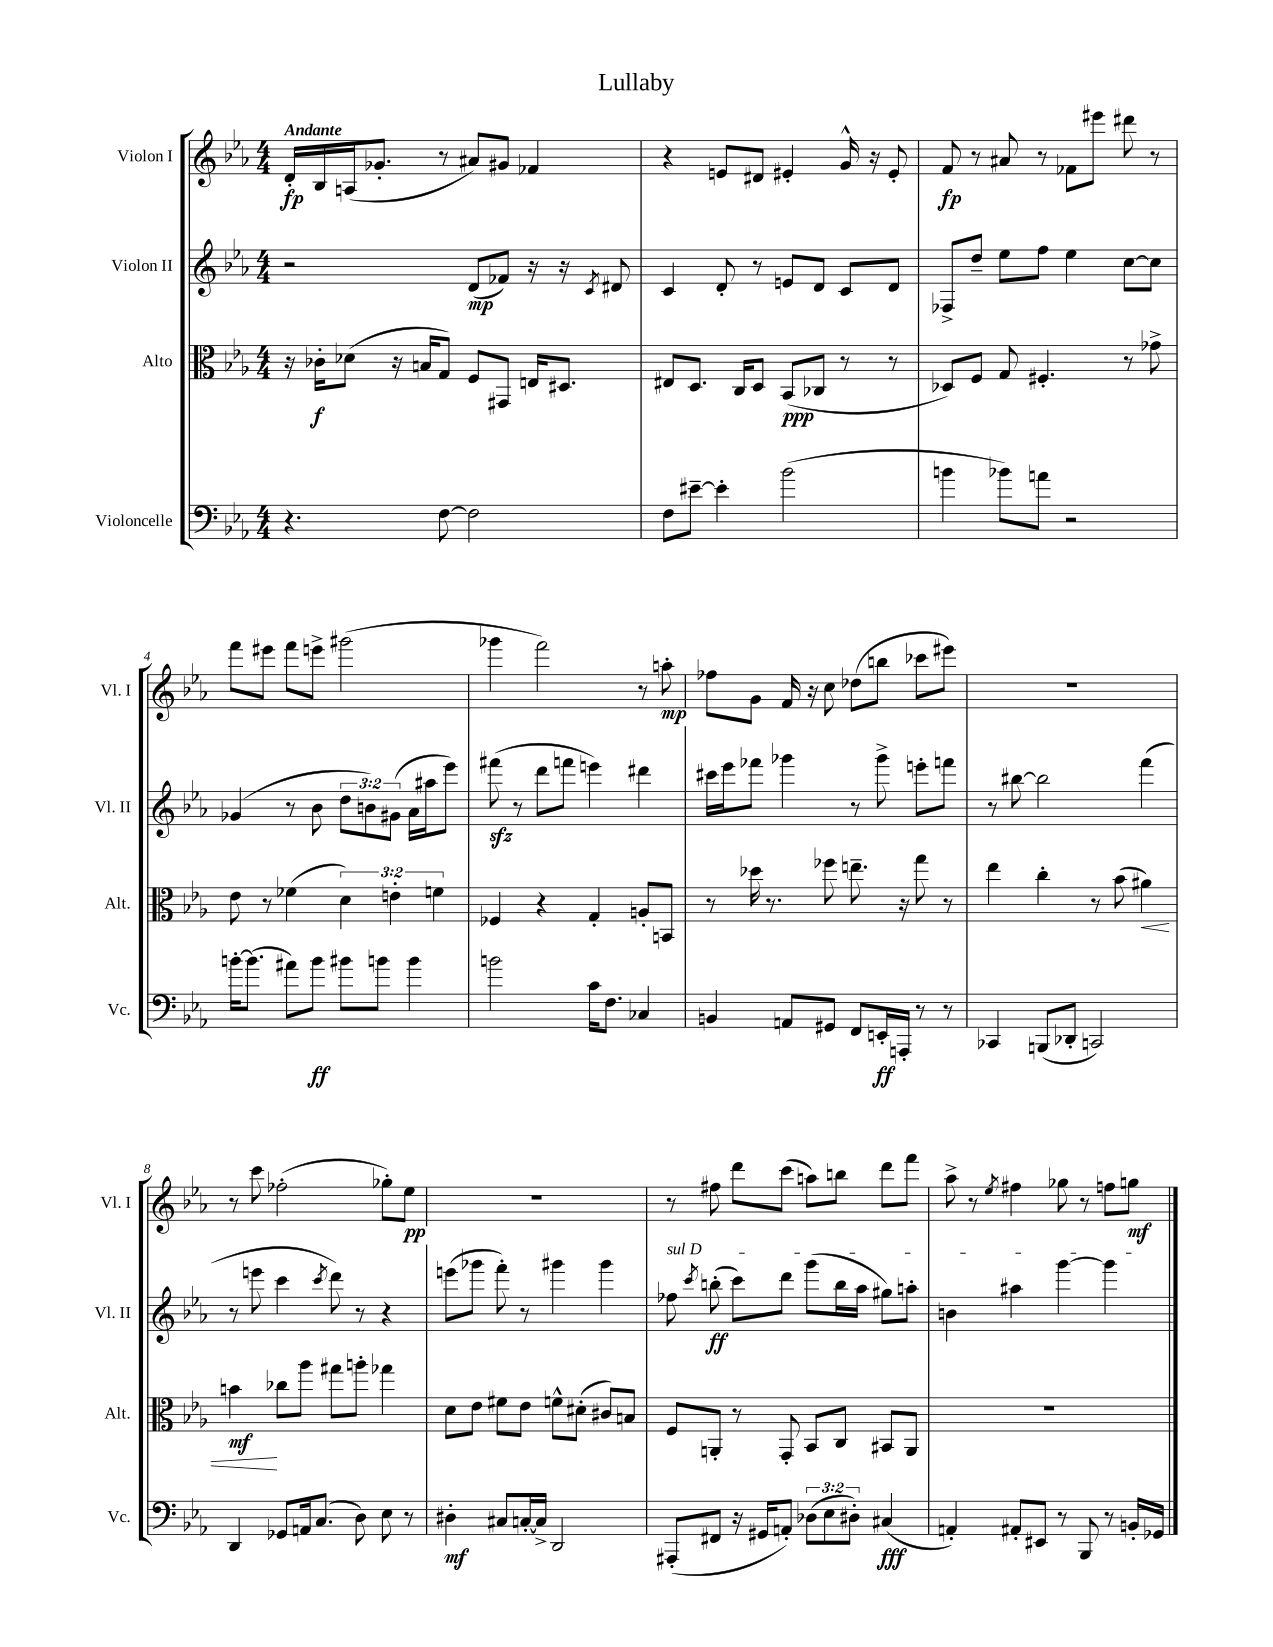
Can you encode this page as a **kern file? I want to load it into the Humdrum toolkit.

**kern	**kern	**kern	**kern
*staff4	*staff3	*staff2	*staff1
*clefF4	*clefC3	*clefG2	*clefG2
*k[b-e-a-]	*k[b-e-a-]	*k[b-e-a-]	*k[b-e-a-]
*M4/4	*M4/4	*M4/4	*M4/4
4.r	16r	2r	16d'
.	16c-'	.	16B-
.	(8d-	.	(16A
.	.	.	8.g-'
.	16r	.	.
.	16B	.	.
[8F	8G)	.	8r
2F]	8F	(8d	8a#)
.	8GG#	8f-)	8g#
.	16E	16r	4f-
.	8.D#	16r	.
.	.	8qc	.
.	.	8d#	.
=	=	=	=
8F	8E#	4c	4r
[8e#~	8.D	.	.
4e#']	.	8d'	8e
.	16C	.	.
.	8D	8r	8d#
(2b-	(8BB-	8e	4e#'
.	8C-	8d	.
.	8r	8c	16g^^
.	.	.	16r
.	8r	8d	8e#'
=	=	=	=
4b	8D-)	8F-^	8f
.	8F	8dd~	8r
8b-)	8G	8ee-	8a#
8a	4.F#'	8ff	8r
2r	.	4ee-	8f-
.	.	.	8eee#
.	8r	[8cc	8ddd#
.	8g-^	8cc]	8r
=	=	=	=
[16b'	8e-	(4g-	8fff
(8.b]	.	.	.
.	8r	.	8eee#
8a#)	(4f-	8r	8fff
8b	.	8b-	8eee^
8b#	6d)	12dd	(2ggg#
.	.	12b)	.
8b	.	.	.
.	6e'	(12g#	.
4b	.	16a-	.
.	.	16aa#	.
.	6f	.	.
.	.	8eee-)	.
=	=	=	=
2b	4F-	(8fff#	4ggg-
.	.	8r	.
.	4r	8ddd	2fff)
.	.	8fff	.
16c	4G'	4eee)	.
8.F	.	.	.
4C-	8A'	4ddd#	8r
.	8BB	.	8aa'
=	=	=	=
4BB	8r	16ccc#	8ff-
.	.	16eee-	.
.	16dd-	8fff-	8g
.	8.r	.	.
8AA	.	4ggg-	16f
.	.	.	16r
8GG#	8ff-	.	8cc
8FF	8.ee~	8r	(8dd-
16EE'	.	8ggg-^	8bb
16AAA'	16r	.	.
8r	8gg	8eee'	8ccc-
8r	8r	8fff	8eee#)
=	=	=	=
4CC-	4ee-	8r	1r
.	.	[8bb#	.
(8BBB	4cc'	2bb#]	.
8DD-'	.	.	.
2CC)	8r	.	.
.	(8b-	.	.
.	4a#)	(4fff	.
=	=	=	=
4DD	4b	8r	8r
.	.	8eee	8ccc
8GG-	8cc-	4ccc	(2ff-'
16AA	8aa-	.	.
(8.C	.	.	.
.	.	8qccc	.
.	8gg#	8ddd)	.
8D)	8aa'	8r	.
8E-	4gg-	4r	8gg-')
8r	.	.	8ee-
=	=	=	=
4D#'	8d	(8eee	1r
.	8e-	8ggg-	.
8C#	8f#	8fff')	.
[16C'	8e-	8r	.
16C^]	.	.	.
2DD	8f^^	4ggg#	.
.	(8d#'	.	.
.	8c#)	4ggg#	.
.	8B	.	.
=	=	=	=
(8AAA#'	8F	8ff-	8r
.	.	8qccc	.
8FF#	8AA'	(8bb'	8ff#
16r	8r	8ccc)	8ddd
16GG#	.	.	.
8AA')	8GG'	8ddd	(8ccc
(12D-	8BB-	(8ggg	8aa)
12E-	.	.	.
.	8C	16bb	8bb
12D#')	.	.	.
.	.	16aa-	.
(4C#	8BB#	8gg#)	8ddd
.	8AA	8aa'	8fff
=	=	=	=
4AA')	1r	4b	8aa-^
.	.	.	8r
.	.	.	8qee-
8AA#'	.	4aa#	4ff#
8EE#	.	.	.
8r	.	[4ggg	8gg-
8BBB-	.	.	8r
8r	.	4ggg]	8ff
16BB'	.	.	8gg
16GG-	.	.	.
==	==	==	==
*-	*-	*-	*-
